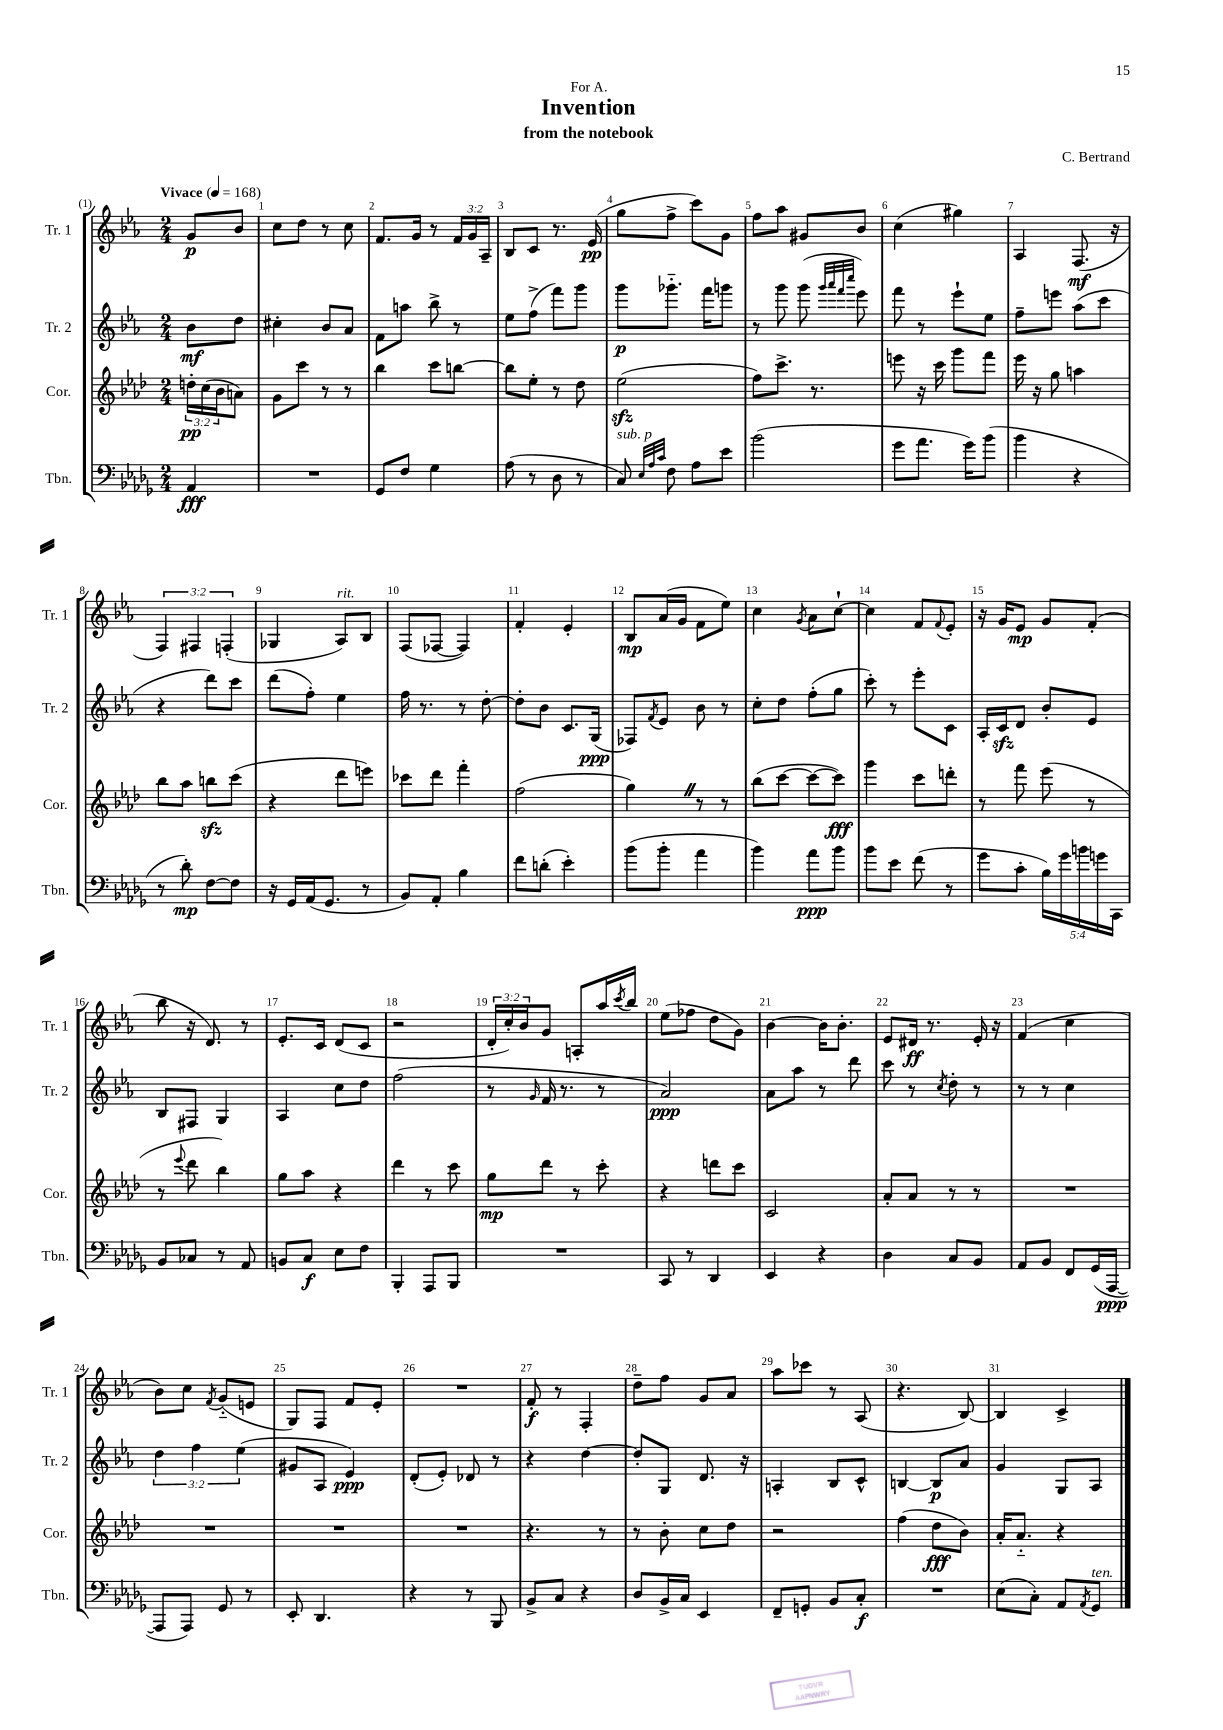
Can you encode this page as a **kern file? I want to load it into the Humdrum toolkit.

**kern	**kern	**kern	**kern
*staff4	*staff3	*staff2	*staff1
*clefF4	*clefG2	*clefG2	*clefG2
*k[b-e-a-d-g-]	*k[b-e-a-d-]	*k[b-e-a-]	*k[b-e-a-]
*M2/4	*M2/4	*M2/4	*M2/4
*MM168	*MM168	*MM168	*MM168
4AA-	24dd'	8b-	8g
.	(24cc	.	.
.	24b-	.	.
.	8a)	8dd	8b-
=	=	=	=
2r	8g	4cc#'	8cc
.	8ccc	.	8dd
.	8r	8b-	8r
.	8r	8a-	8cc
=	=	=	=
8GG-	4bb-	8f	8.f
8F	.	8aa	.
.	.	.	16g
4G-	8ccc	8bb-^	8r
.	[8bb	8r	24f
.	.	.	24g
.	.	.	24A-~
=	=	=	=
(8A-	8bb]	8ee-	8B-
8r	8ee-'	(8ff^	8c
8D-	8r	8fff)	8.r
8r	8dd-	8ggg	.
.	.	.	(16e-
=	=	=	=
8C)	(2ee-	8ggg	8gg
32qqE-	.	.	.
32qqA-	.	.	.
32qqc	.	.	.
8F	.	8.ggg-'~	8ff^
8A-	.	.	8ccc)
.	.	16fff	.
8e-	.	8ggg	8g
=	=	=	=
(2b-	8ff)	8r	8ff
.	8.ccc^	8ggg	8aa-
.	.	(8ggg	8g#
.	8.r	.	.
.	.	32qqggg	.
.	.	32qqaaa-	.
.	.	32qqfff	.
.	.	32qqcccc	.
.	.	8eee-)	8b-
=	=	=	=
8g-	8eee	8fff	(4cc
8.a-	16r	8r	.
.	16ccc	.	.
.	8ggg	8eee-`	4gg#)
16g-)	.	.	.
(8b-	8fff	8ee-	.
=	=	=	=
4b-	16eee-	8ff~	4A-
.	16r	.	.
.	8gg	8eee	.
4r	4aa	(8aa-	(8.F
.	.	8ccc	.
.	.	.	16r
=	=	=	=
8r	8bb-	4r	6F)
8d-')	8aa-	.	.
.	.	.	6F#
[8F	8bb	8ddd)	.
.	.	.	(6F'
8F]	(8ccc	8ccc	.
=	=	=	=
16r	4r	(8ddd	4G-
16GG-	.	.	.
(16AA-	.	8ff')	.
8.GG-	.	.	.
.	8ddd-	4ee-	8A-)
8r	8eee)	.	8B-
=	=	=	=
8BB-)	8ccc-	16ff	(8F
.	.	8.r	.
8AA-'	8ddd-	.	[8F-
4B-	4fff'	8r	4F-])
.	.	[8dd'	.
=	=	=	=
8f	(2ff	8dd']	4f'
(8d'	.	8b-	.
4e-')	.	8.c	4e-'
.	.	(16G	.
=	=	=	=
(8b-	4gg)	8F-)	8B-
.	.	8qf	.
8b-'	.	8e-	(16a-
.	.	.	16g
4a-	8r	8b-	8f
.	8r	8r	8ee-)
=	=	=	=
4b-)	(8bb-	8cc'	4cc
.	[8ccc	8dd	.
.	.	.	8qg
8a-	8ccc_	(8ff'	8a-
8b-	8ccc])	8gg	[8cc`
=	=	=	=
8b-	4ggg	8ccc')	4cc]
8e-	.	8r	.
(8f	8ccc	8eee-'	8f
.	.	.	8qqf
8r	8ddd'	8c	8e-'
=	=	=	=
8g-	8r	16A-'	16r
.	.	16c	16g
8c'	8fff	8d	8e-
20B-)	(8eee-	8b-'	8g
20g-	.	.	.
20b	.	.	.
.	8r	8e-	(8f'
20g	.	.	.
20CC	.	.	.
=	=	=	=
8BB-	8r	8B-	8bb-
.	8qqeee-	.	.
8C-	8ddd-	8F#	16r
.	.	.	8.d)
8r	4bb-)	4G	.
8AA-	.	.	8r
=	=	=	=
8BB	8gg	4A-	8.e-'
8C	8aa-	.	.
.	.	.	16c
8E-	4r	8cc	(8d
8F	.	8dd	8c
=	=	=	=
4BBB-'	4ddd-	(2ff	2r
8AAA-	8r	.	.
8BBB-	8ccc	.	.
=	=	=	=
2r	8gg	8r	24d'
.	.	.	24cc')
.	.	.	24b-
.	.	16qqg	.
.	8ddd-	16f	8g
.	.	8.r	.
.	8r	.	8A'
.	8ccc'	8r	16aa-
.	.	.	8qccc
.	.	.	16bb-
=	=	=	=
8CC	4r	2a-)	(8ee-
8r	.	.	8ff-
4DD-	8ddd	.	8dd
.	8ccc	.	8g)
=	=	=	=
4EE-	2c	8a-	[4b-
.	.	8aa-	.
4r	.	8r	16b-]
.	.	.	8.b-'
.	.	8ddd	.
=	=	=	=
4D-	8a-'	8ccc	8e-
.	8a-	8r	16d#
.	.	.	8.r
.	.	8qcc	.
8C	8r	8dd'	.
8BB-	8r	8r	16e-'
.	.	.	16r
=	=	=	=
8AA-	2r	8r	(4f
8BB-	.	8r	.
8FF	.	4cc	4cc
(16GG-	.	.	.
[16AAA-	.	.	.
=	=	=	=
8AAA-]	2r	6dd	8b-)
8AAA-)	.	.	8cc
.	.	6ff	.
.	.	.	8qf
8GG-	.	.	(8g'~
.	.	(6ee-	.
8r	.	.	8e
=	=	=	=
8EE-'	2r	8g#	8G)
4.DD-	.	8A-	8F
.	.	4e-)	8f
.	.	.	8e-'
=	=	=	=
4r	2r	(8d'	2r
.	.	8e-')	.
8r	.	8d-	.
8BBB-	.	8r	.
=	=	=	=
8BB-^	4.r	4r	8f'
8C	.	.	8r
4r	.	[4dd	4F'
.	8r	.	.
=	=	=	=
8D-	8r	8dd']	8dd~
16BB-^	8b-'	8G	8ff
16C	.	.	.
4EE-	8cc	8.d	8g
.	8dd-	.	8a-
.	.	16r	.
=	=	=	=
8FF~	2r	4A'	8aa-
8GG'	.	.	8ccc-
8BB-	.	8B-	8r
8C'	.	8c^^	(8A-
=	=	=	=
2r	(4ff	[4B	4.r
.	8dd-	8B]	.
.	8b-)	8a-	[8B-)
=	=	=	=
(8E-	16a-'	4g	4B-]
.	8.a-'~	.	.
8C')	.	.	.
8AA-	4r	8G	4c^
8qAA-	.	.	.
8GG-	.	8A-	.
==	==	==	==
*-	*-	*-	*-
